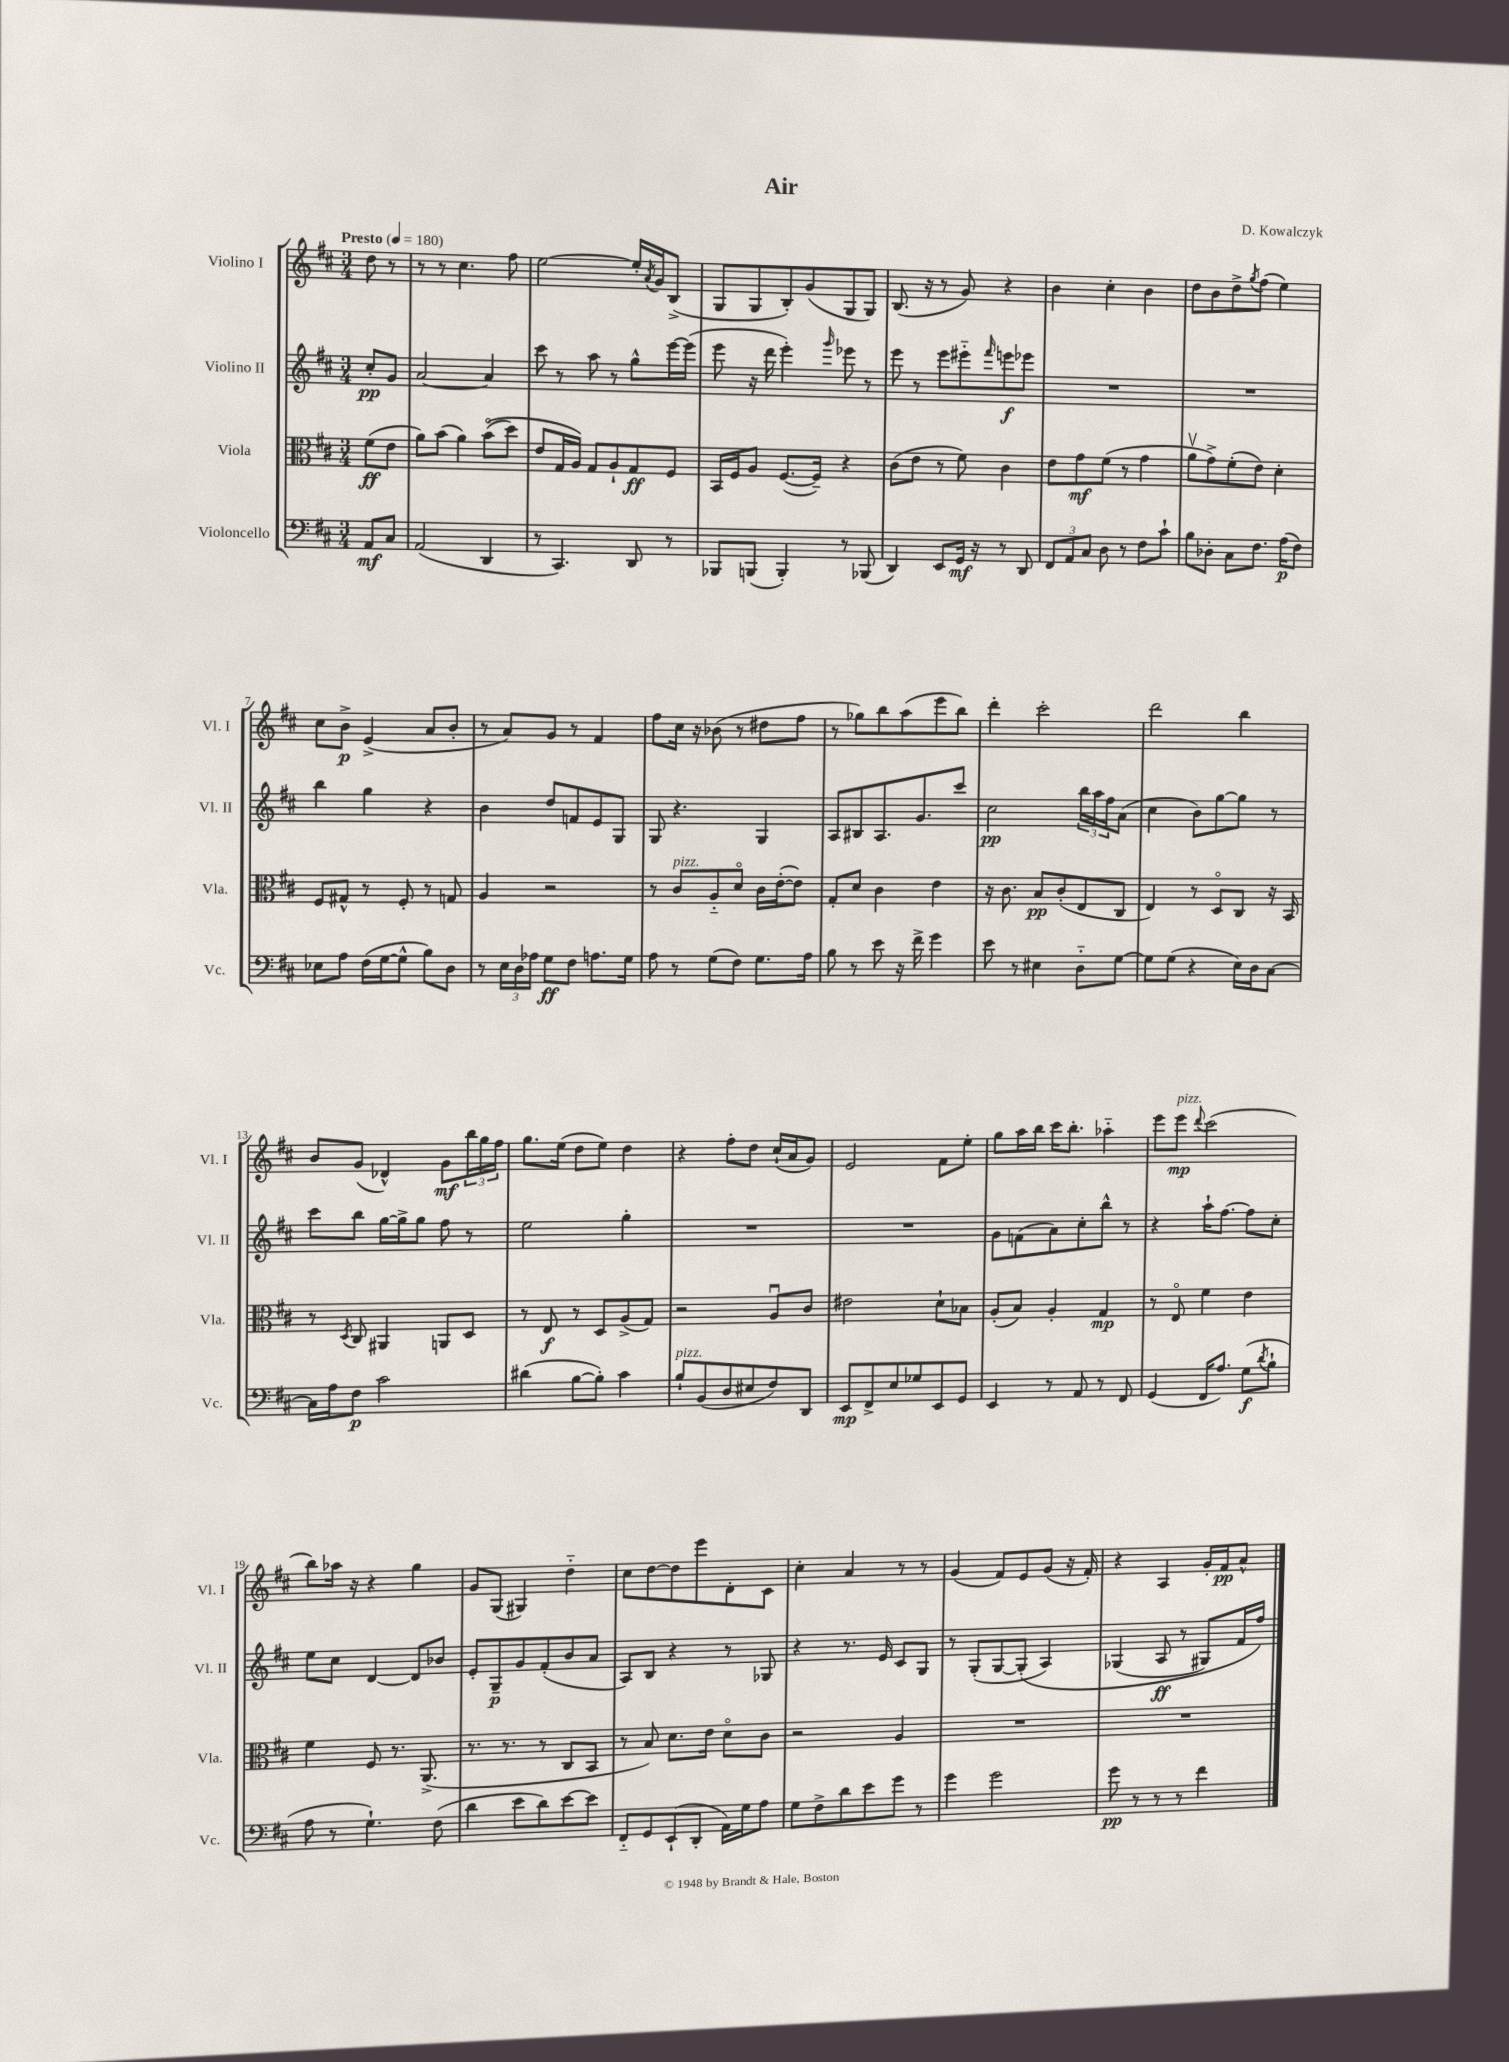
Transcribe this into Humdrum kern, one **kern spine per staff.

**kern	**dynam	**kern	**dynam	**kern	**dynam	**kern	**dynam
*part4	*part4	*part3	*part3	*part2	*part2	*part1	*part1
*staff4	*staff4	*staff3	*staff3	*staff2	*staff2	*staff1	*staff1
*I"Violoncello	*	*I"Viola	*	*I"Violino II	*	*I"Violino I	*
*I'Vc.	*	*I'Vla.	*	*I'Vl. II	*	*I'Vl. I	*
*clefF4	*	*clefC3	*	*clefG2	*	*clefG2	*
*k[f#c#]	*	*k[f#c#]	*	*k[f#c#]	*	*k[f#c#]	*
*M3/4	*	*M3/4	*	*M3/4	*	*M3/4	*
*MM180	*	*MM180	*	*MM180	*	*MM180	*
=	=	=	=	=	=	=	=
!	!	!	!	!	!	!LO:TX:a:B:t=Presto	!
8AA/L	mf	(8f#\L	ff	8cc#'/L	pp	8dd\	.
8C#/J	.	8e\J	.	8g/J	.	8r	.
=1	=1	=1	=1	=1	=1	=1	=1
(2AA/	.	8a\L)	.	[2a/	.	8r	.
.	.	(8b\J	.	.	.	8r	.
.	.	4a\)	.	.	.	4.cc#\	.
4DD/	.	((8b\L	.	4a/]	.	.	.
.	.	8dd\J)	.	.	.	8ff#\	.
=2	=2	=2	=2	=2	=2	=2	=2
8r	.	8e/L	.	8ccc#\	.	[2ee\	.
4.CC#/)	.	16G/L	.	8r	.	.	.
.	.	16A/JJ)	.	.	.	.	.
.	.	8G/L	.	8aa\	.	.	.
.	.	8A`/	.	8r	.	.	.
8DD/	.	8G/	ff	8gg^^\L	.	16ee'/LL]	.
.	.	.	.	.	.	8qa/	.
.	.	.	.	.	.	16g/J	.
8r	.	8F#/J	.	[16eee\L	.	(8B^/J	.
.	.	.	.	(16eee\JJ]	.	.	.
=3	=3	=3	=3	=3	=3	=3	=3
8BBB-X/L	.	16BB/LL	.	8eee\	.	8G/L	.
.	.	16F#/J	.	.	.	.	.
(8BBBn/J	.	8A/J	.	16r	.	8G/	.
.	.	.	.	16ddd\	.	.	.
4BBB'/)	.	([8.F#/L	.	4eee'\)	.	8B'/)	.
.	.	.	.	.	.	(8g/	.
.	.	16F#~/Jk])	.	.	.	.	.
.	.	.	.	16qqggg/	.	.	.
8r	.	4r	.	8eee-X\	.	8G/	.
(8BBB-X/	.	.	.	8r	.	8G/J)	.
=4	=4	=4	=4	=4	=4	=4	=4
4DD/)	.	(8c#\L	.	8eee\	.	(8.B/	.
.	.	8e\J	.	8r	.	.	.
.	.	.	.	.	.	16r	.
8EE/L	.	8r	.	8eee\L	.	8r	.
16GG/Jk	mf	8f#\)	.	8eee#X\	.	8g/)	.
16r	.	.	.	.	.	.	.
.	.	.	.	16qqfff#/	.	.	.
8r	.	4c#\	.	8eeen\	f	4r	.
8DD/	.	.	.	8eee-X\J	.	.	.
=5	=5	=5	=5	=5	=5	=5	=5
12FF#/L	.	8e\L	.	2.r	.	4b\	.
12AA/	.	.	.	.	.	.	.
.	.	8g\	mf	.	.	.	.
12C#/J	.	.	.	.	.	.	.
8D\	.	(8f#\J	.	.	.	4cc#'\	.
8r	.	8r	.	.	.	.	.
8F#\L	.	4g\	.	.	.	4b\	.
8c#`\J	.	.	.	.	.	.	.
=6	=6	=6	=6	=6	=6	=6	=6
8B\L	.	8av\L	.	2.r	.	8dd\L	.
8D-X'\J	.	8g^\)	.	.	.	8b\	.
8C#\L	.	(8f#'\	.	.	.	8dd^\	.
.	.	.	.	.	.	8qgg/	.
8.F#\J	.	8e\J)	.	.	.	(8ff#\J	.
.	.	4d'\	.	.	.	4ee\)	.
(16A\KL	p	.	.	.	.	.	.
8F#\J)	.	.	.	.	.	.	.
!!LO:LB:g=z
=7	=7	=7	=7	=7	=7	=7	=7
8E-X\L	.	8F#/L	.	4bb\	.	8cc#\L	.
8A\J	.	8G#X^^/J	.	.	.	8b^\J	p
(16F#\LL	.	8r	.	4gg\	.	(4e^/	.
[16G\J	.	.	.	.	.	.	.
8G^^\J]	.	8F#'/	.	.	.	.	.
8B\L)	.	8r	.	4r	.	8a/L	.
8D\J	.	8Gn/	.	.	.	8b'/J	.
=8	=8	=8	=8	=8	=8	=8	=8
8r	.	4A/	.	4b\	.	8r	.
24E\LL	.	.	.	.	.	8a/L)	.
24D\	.	.	.	.	.	.	.
24A-X\JJ	.	.	.	.	.	.	.
8G\L	ff	2r	.	8dd/L	.	8g/J	.
8F#\J	.	.	.	8fn/	.	8r	.
8.An\L	.	.	.	8e/	.	4f#/	.
.	.	.	.	8G/J	.	.	.
16G\Jk	.	.	.	.	.	.	.
=9	=9	=9	=9	=9	=9	=9	=9
8A\	.	8r	.	8G/	.	8ff#\L	.
!	!	!LO:TX:a:i:t=pizz.	!	!	!	!	!
8r	.	8c#/L	.	4.r	.	16cc#\Jk	.
.	.	.	.	.	.	16r	.
(8G\L	.	8A/	.	.	.	(8b-X\	.
8F#\J)	.	8d/J	.	.	.	8r	.
8.G\L	.	16c#\LL	.	4G/	.	8dd#X\L	.
.	.	([16e'\J	.	.	.	.	.
.	.	8e\J])	.	.	.	8ff#\J	.
16A\Jk	.	.	.	.	.	.	.
=10	=10	=10	=10	=10	=10	=10	=10
8B\	.	8G'/L	.	8A/L	.	8r	.
8r	.	8d/J	.	8B#X/	.	8gg-X\L)	.
8e\	.	4c#\	.	8.A/	.	8bb\	.
16r	.	.	.	.	.	(8aa\	.
16f#^\	.	.	.	8.g/	.	.	.
4g\	.	4e\	.	.	.	8eee\	.
.	.	.	.	8ccc#/J	.	8bb\J)	.
=11	=11	=11	=11	=11	=11	=11	=11
8e\	.	16r	.	2cc#\	pp	4ddd'\	.
.	.	8.c#\	.	.	.	.	.
8r	.	.	.	.	.	.	.
4E#X\	.	8B/L	pp	.	.	2ccc#'\	.
.	.	(8c#'/	.	.	.	.	.
8D\L	.	8E/	.	24bb\LL	.	.	.
.	.	.	.	24aa\	.	.	.
.	.	.	.	24ff#\J	.	.	.
[8G\J	.	8C#/J	.	(8a\J	.	.	.
=12	=12	=12	=12	=12	=12	=12	=12
8G\L]	.	4E/)	.	4cc#\	.	2ddd\	.
(8G\J	.	.	.	.	.	.	.
4r	.	8r	.	8b\L)	.	.	.
.	.	8D/L	.	[8gg\	.	.	.
16E\LL)	.	8C#/J	.	8gg\J]	.	4bb\	.
16D\J	.	.	.	.	.	.	.
[8C#\J	.	16r	.	8r	.	.	.
.	.	16BB/	.	.	.	.	.
!!LO:LB:g=z
=13	=13	=13	=13	=13	=13	=13	=13
16C#\LL]	.	8r	.	8ccc#\L	.	8b/L	.
16A\J	.	.	.	.	.	.	.
.	.	8qD/	.	.	.	.	.
8F#\J	p	8C#/	.	8bb\J	.	(8g/J	.
2c#\	.	4AA#X/	.	[16gg\LL	.	4d-X^^/)	.
.	.	.	.	16gg^\J]	.	.	.
.	.	.	.	8gg\J	.	.	.
.	.	8AAn/L	.	8ff#\	.	8g\L	mf
.	.	8D/J	.	8r	.	24bb\L	.
.	.	.	.	.	.	24gg\	.
.	.	.	.	.	.	24ff#\JJ	.
=14	=14	=14	=14	=14	=14	=14	=14
(4d#X\	.	8r	.	2ee\	.	8.gg\L	.
.	.	8E/	f	.	.	.	.
.	.	.	.	.	.	(16ee\Jk	.
[8B\L	.	8r	.	.	.	8dd\L	.
8B'\J])	.	8D/L	.	.	.	8ee\J)	.
4c#\	.	(8A^/	.	4gg'\	.	4dd\	.
.	.	8G/J)	.	.	.	.	.
=15	=15	=15	=15	=15	=15	=15	=15
!LO:TX:a:i:t=pizz.	!	!	!	!	!	!	!
8B`/L	.	2r	.	2.r	.	4r	.
(8BB/	.	.	.	.	.	.	.
8D/	.	.	.	.	.	8ff#'\L	.
8E#X/	.	.	.	.	.	8dd\J	.
8F#/)	.	8Au/L	.	.	.	(16cc#`/LL	.
.	.	.	.	.	.	16a/J	.
8DD/J	.	8c#/J	.	.	.	8g/J)	.
=16	=16	=16	=16	=16	=16	=16	=16
8EE/L	mp	2e#X\	.	2.r	.	2e/	.
8FF#^/	.	.	.	.	.	.	.
8E/	.	.	.	.	.	.	.
8G-X/	.	.	.	.	.	.	.
8EE/	.	8d`\L	.	.	.	8f#\L	.
8GG/J	.	8B-X\J	.	.	.	8ee'\J	.
=17	=17	=17	=17	=17	=17	=17	=17
4EE/	.	(8A'/L	.	8g\L	.	8gg\L	.
.	.	8B/J)	.	(8fn\	.	16aa\L	.
.	.	.	.	.	.	16bb\JJ	.
8r	.	4A'/	.	8a\)	.	16ccc#\KL	.
.	.	.	.	.	.	8.bb'\J	.
8AA/	.	.	.	8cc#'\	.	.	.
8r	.	4G/	mp	8bb^^\J	.	4aa-X\	.
8FF#/	.	.	.	8r	.	.	.
=18	=18	=18	=18	=18	=18	=18	=18
(4GG/	.	8r	.	4r	.	8eee\L	.
!	!	!	!	!	!	!LO:TX:a:i:t=pizz.	!
.	.	8E/	.	.	.	8eee\J	mp
.	.	.	.	.	.	8qqddd/	.
16FF#/KL	.	4f#\	.	16aa`\KL	.	(2ccc#\	.
8.A/J)	.	.	.	[8.ff#\J	.	.	.
(8G\L	f	4e\	.	8ff#\L]	.	.	.
8qd/	.	.	.	.	.	.	.
8B`\J	.	.	.	8cc#'\J	.	.	.
!!LO:LB:g=z
=19	=19	=19	=19	=19	=19	=19	=19
8A\	.	4f#\	.	8ee\L	.	8bb\L)	.
8r	.	.	.	8cc#\J	.	16aa-X\Jk	.
.	.	.	.	.	.	16r	.
4.G`\)	.	8F#/	.	[4d/	.	4r	.
.	.	8.r	.	.	.	.	.
.	.	.	.	8d/L]	.	4gg\	.
.	.	(8.AA^/	.	.	.	.	.
(8F#\	.	.	.	8b-X/J	.	.	.
=20	=20	=20	=20	=20	=20	=20	=20
4d\	.	8.r	.	8e'/L	.	8g/L	.
.	.	.	.	8G~/	p	(8G/J	.
.	.	8.r	.	.	.	.	.
8e\L	.	.	.	8g/	.	4G#X/)	.
8d\)	.	8r	.	(8f#'/	.	.	.
[8e\	.	8C#/L	.	8b/	.	4dd\	.
8e\J]	.	8BB/J	.	8a/J	.	.	.
=21	=21	=21	=21	=21	=21	=21	=21
8FF#/L	.	8r	.	8A/L)	.	8cc#\L	.
8GG/	.	8B/)	.	8B/J	.	[8dd\	.
(8EE`/	.	8.d\L	.	4r	.	8dd\]	.
8DD'/J	.	.	.	.	.	8eee\	.
.	.	16e\Jk	.	.	.	.	.
16AA\LL)	.	8d\L	.	8r	.	8d'\	.
16G\J	.	.	.	.	.	.	.
8A\J	.	8c#\J	.	8G-X/	.	8c#\J	.
=22	=22	=22	=22	=22	=22	=22	=22
8G\L	.	2r	.	4r	.	4cc#'\	.
8F#^\	.	.	.	.	.	.	.
8d\	.	.	.	8.r	.	4a/	.
8e\	.	.	.	.	.	.	.
.	.	.	.	16e/	.	.	.
8g\J	.	4A/	.	8c#/L	.	8r	.
8r	.	.	.	8G/J	.	8r	.
=23	=23	=23	=23	=23	=23	=23	=23
4g\	.	2.r	.	8r	.	(4g/	.
.	.	.	.	(8G'/L	.	.	.
2g\	.	.	.	[8G/	.	8f#/L)	.
.	.	.	.	(8G'/J]	.	8e/	.
.	.	.	.	4A/)	.	(8g/J	.
.	.	.	.	.	.	16r	.
.	.	.	.	.	.	16f#'/)	.
=24	=24	=24	=24	=24	=24	=24	=24
8g\	pp	2.r	.	(4G-X/	.	4r	.
8r	.	.	.	.	.	.	.
8r	.	.	.	8A/	ff	4A/	.
8r	.	.	.	8r	.	.	.
4f#\	.	.	.	8G#X/L)	.	16g'/LL	.
.	.	.	.	.	.	16f#/J	pp
.	.	.	.	16f#/L	.	8a^^/J	.
.	.	.	.	16ff#/JJ)	.	.	.
==	==	==	==	==	==	==	==
*-	*-	*-	*-	*-	*-	*-	*-
